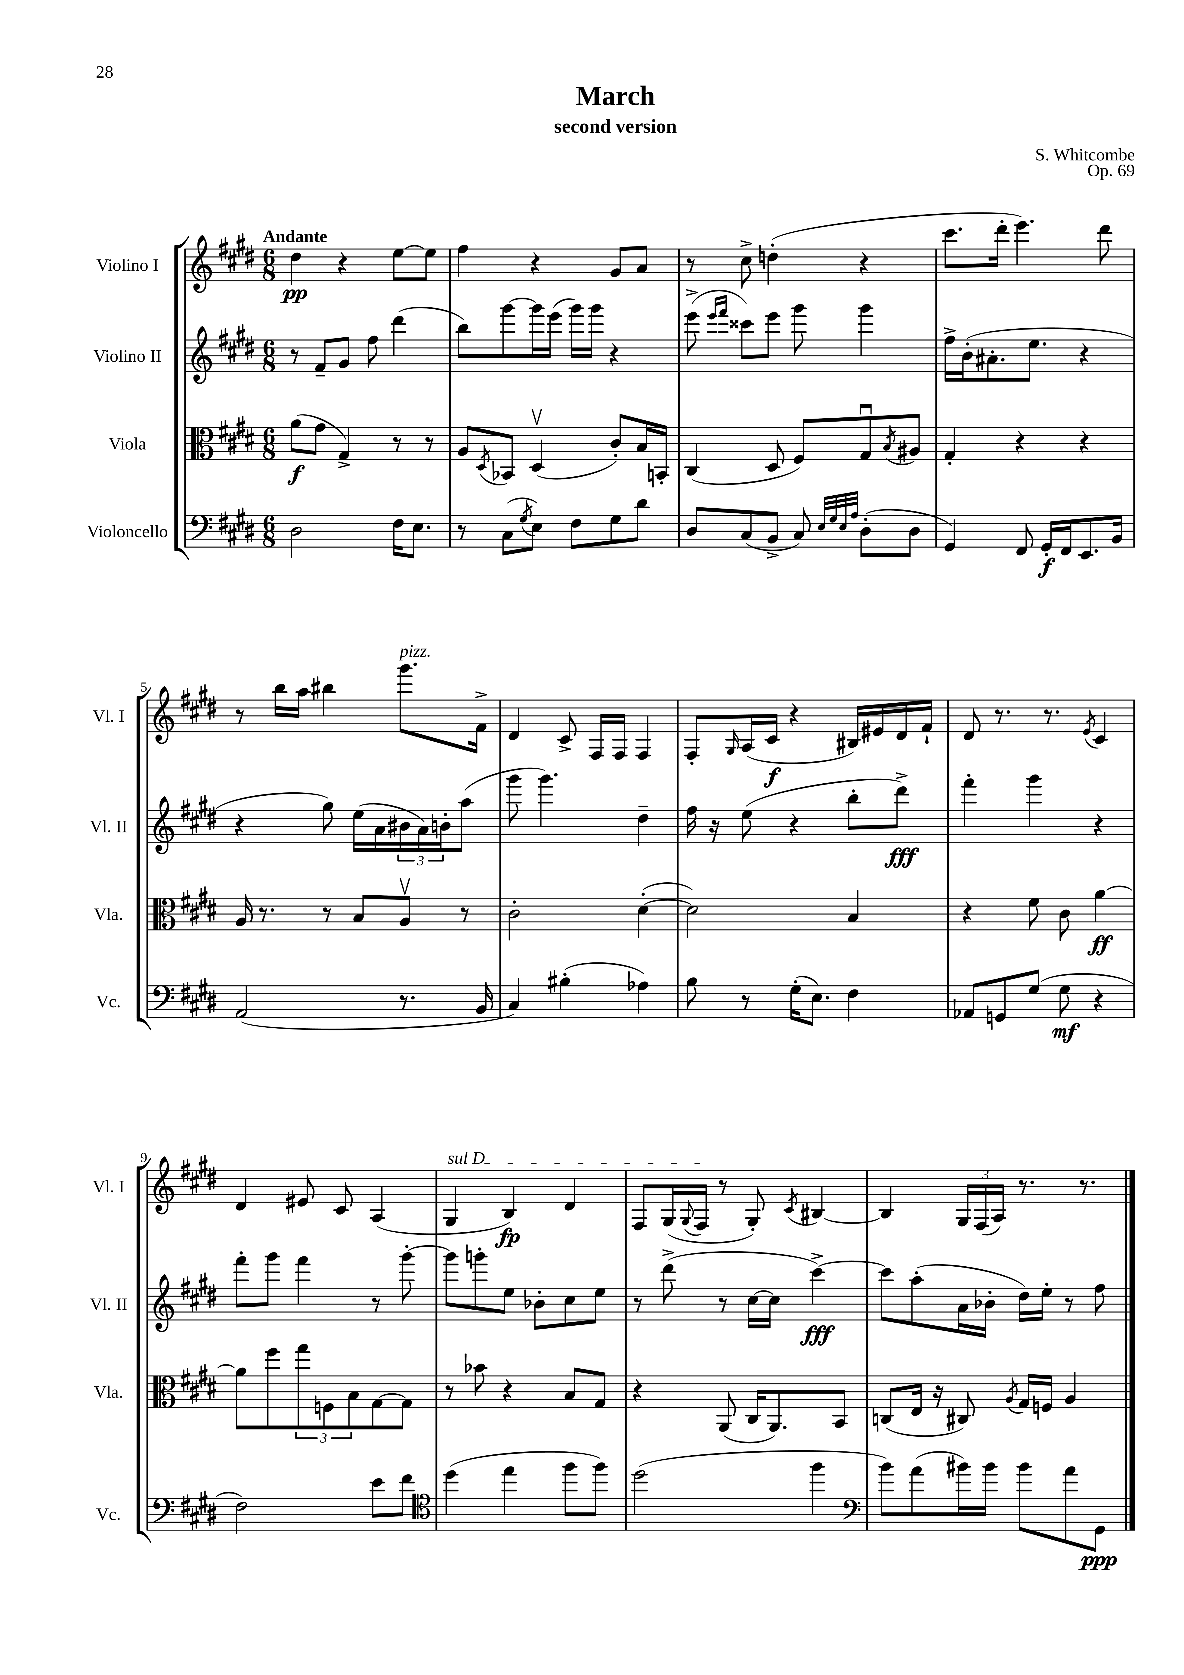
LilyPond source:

\header { title = "March" composer = "S. Whitcombe" subtitle = "second version" opus = "Op. 69" }
<<
\new StaffGroup <<
\new Staff = "s0" \with { instrumentName = "Violino I" shortInstrumentName = "Vl. I" } {
    \clef treble \key e \major \numericTimeSignature \time 6/8 \tempo "Andante"
    dis''4\pp r4 e''8~ e''8 |
    fis''4 r4 gis'8 a'8 |
    r8 cis''8-> d''4-.( r4 |
    cis'''8. dis'''16-. e'''4.) dis'''8 |
    r8 b''16 a''16 bis''4 gis'''8.^\markup { \italic "pizz." } fis'16-> |
    dis'4 cis'8-> fis16 fis16 fis4 |
    fis8-. \grace { gis16 } a16( cis'16\f r4 bis16) eis'16 dis'16 fis'16-! |
    dis'8 r8. r8. \acciaccatura { e'8 } cis'4 |
    dis'4 eis'8 cis'8 a4( |
    \once \override TextSpanner.bound-details.left.text = \markup { \italic "sul D" } gis4\startTextSpan b4\fp) dis'4 |
    fis8 gis16( \appoggiatura { gis8 } fis16\stopTextSpan r8 gis8-.) \acciaccatura { cis'8 } bis4~ |
    bis4 \tuplet 3/2 { gis16 fis16( a16) } r8. r8. \bar "|." |
}
\new Staff = "s1" \with { instrumentName = "Violino II" shortInstrumentName = "Vl. II" } {
    \clef treble \key e \major \numericTimeSignature \time 6/8
    r8 fis'8-- gis'8 fis''8 dis'''4( |
    b''8) gis'''8~ gis'''16 e'''16( gis'''16) gis'''16 r4 |
    e'''8->( \grace { e'''16 fis'''16 } cisis'''8) e'''8 gis'''8 gis'''4 |
    fis''16-> b'16-.( ais'8.-. e''8. r4 |
    r4 gis''8) e''16( a'16 \tuplet 3/2 { bis'16 a'16) b'16-. } a''8( |
    gis'''8 gis'''4.) dis''4-- |
    fis''16 r16 e''8( r4 b''8-. dis'''8->\fff) |
    fis'''4-. gis'''4 r4 |
    fis'''8-. gis'''8 fis'''4 r8 gis'''8~-. |
    gis'''8 g'''8-. e''8 bes'8-. cis''8 e''8 |
    r8 dis'''8->( r8 cis''16~ cis''16 cis'''4~->\fff) |
    cis'''8 a''8-.( a'16 bes'16-. dis''16) e''16-. r8 fis''8 \bar "|." |
}
\new Staff = "s2" \with { instrumentName = "Viola" shortInstrumentName = "Vla." } {
    \clef alto \key e \major \numericTimeSignature \time 6/8
    a'8\f( gis'8 gis4->) r8 r8 |
    a8 \acciaccatura { dis8 } bes,8 dis4\upbow( cis'8-.) b16 b,16-. |
    cis4( dis8 fis8) gis8\downbow \acciaccatura { b8 } ais8 |
    gis4-. r4 r4 |
    a16 r8. r8 b8 a8\upbow r8 |
    cis'2-. dis'4~-.( |
    dis'2) b4 |
    r4 fis'8 cis'8 a'4~\ff |
    a'8 fis''8 \tuplet 3/2 { gis''8 f8 b8 } gis8~ gis8 |
    r8 bes'8 r4 b8 gis8 |
    r4 a,8( cis16 a,8.) b,8 |
    c8( e16 r16 cis8) \acciaccatura { a8 } gis16 f16 a4 \bar "|." |
}
\new Staff = "s3" \with { instrumentName = "Violoncello" shortInstrumentName = "Vc." } {
    \clef bass \key e \major \numericTimeSignature \time 6/8
    dis2 fis16 e8. |
    r8 cis8( \acciaccatura { gis8 } e8) fis8 gis8 dis'8 |
    dis8 cis8( b,8-> cis8) \grace { e32 gis32 e32 a32 } dis8-.( dis8 |
    gis,4) fis,8 gis,16-.\f fis,16 e,8. b,16 |
    a,2( r8. b,16 |
    cis4) bis4-.( aes4) |
    b8 r8 gis16-.( e8.) fis4 |
    aes,8 g,8 gis8( gis8\mf r4 |
    fis2) e'8 fis'8 |
    \clef tenor dis''4( e''4 fis''8 fis''8) |
    dis''2( fis''4 |
    \clef bass b'8) a'8( bis'16) bis'16 bis'8 a'8 gis,8\ppp \bar "|." |
}
>>
>>
